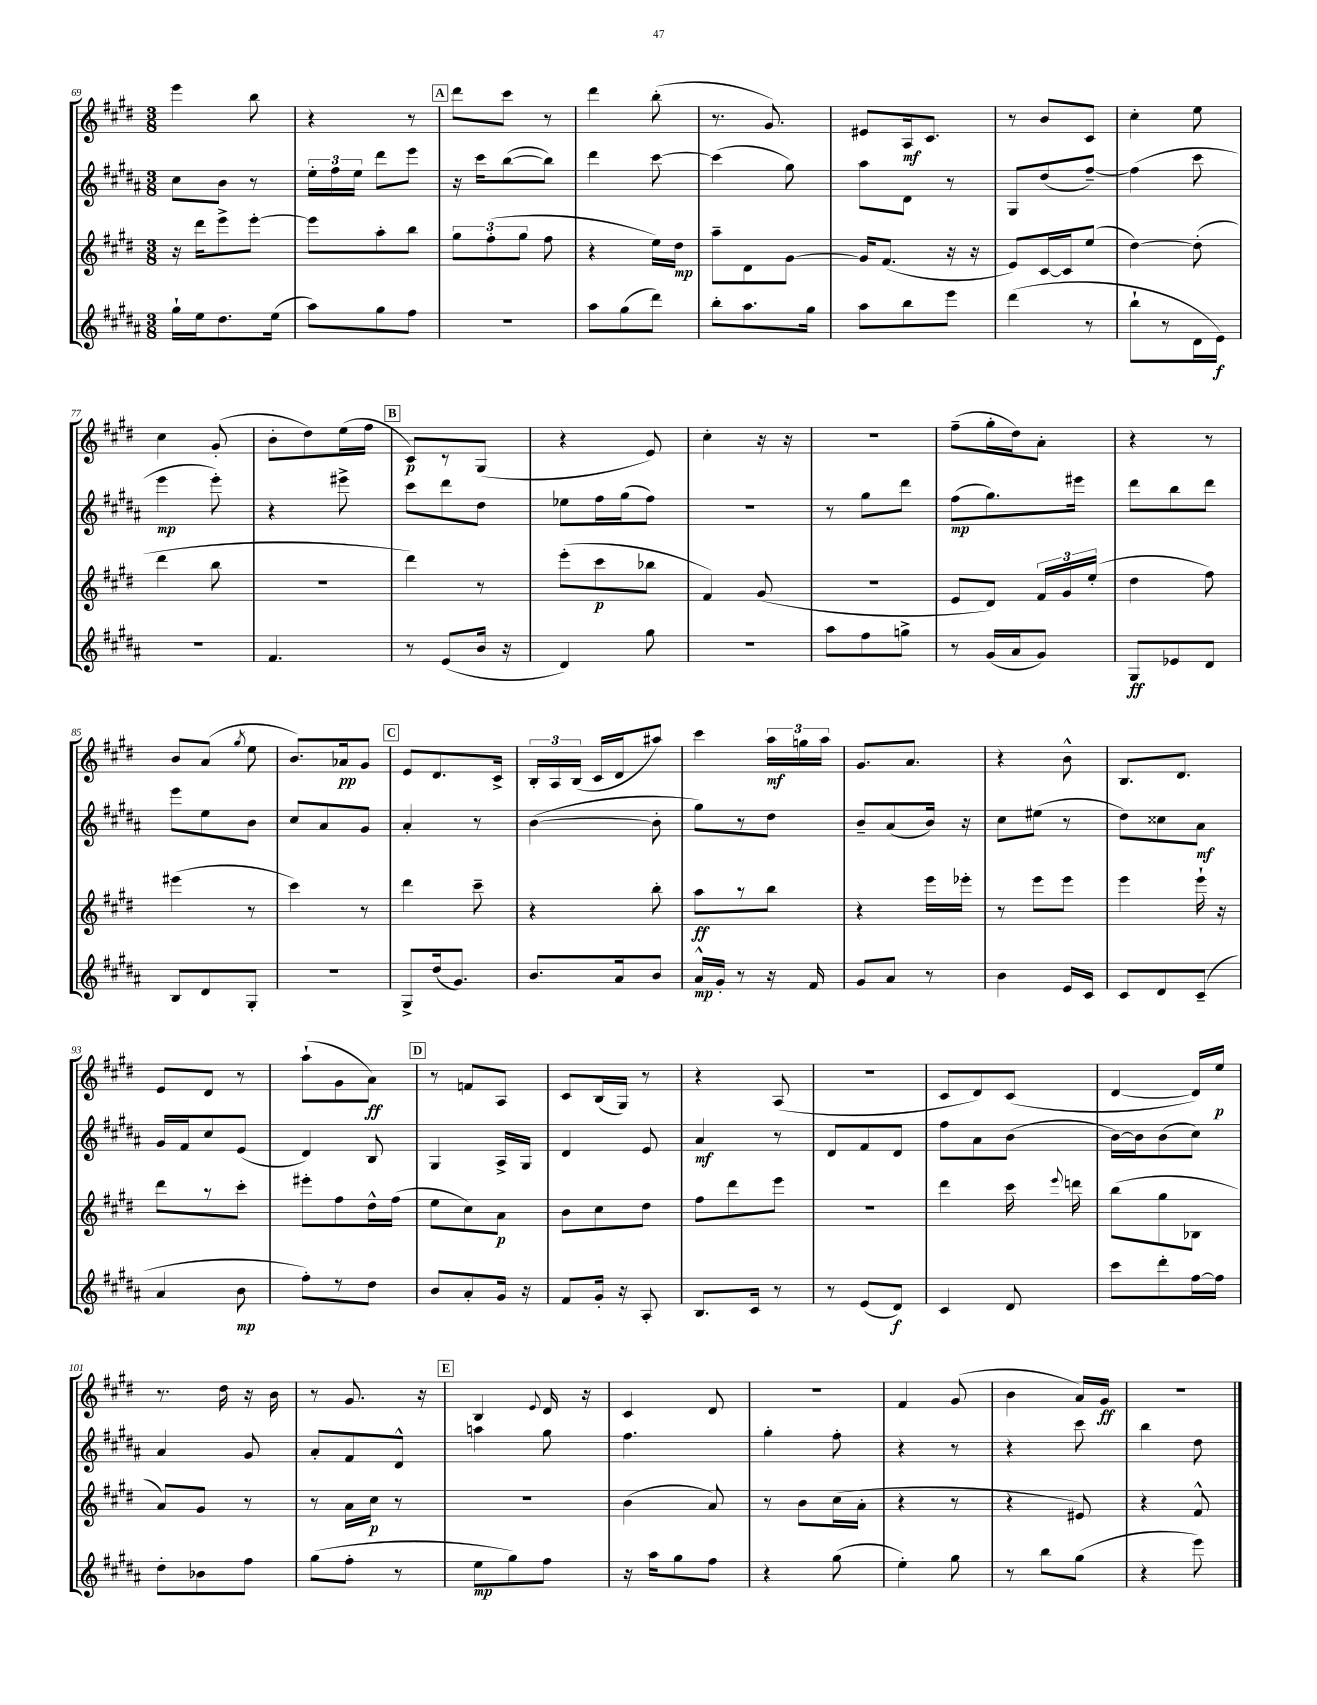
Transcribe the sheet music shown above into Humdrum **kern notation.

**kern	**kern	**kern	**kern
*staff4	*staff3	*staff2	*staff1
*clefG2	*clefG2	*clefG2	*clefG2
*k[f#c#g#d#a#]	*k[f#c#g#d#]	*k[f#c#g#d#a#]	*k[f#c#g#d#]
*M3/8	*M3/8	*M3/8	*M3/8
16gg#`\LL	16r	8cc#\L	4eee\
16ee\J	16ddd#\LK	.	.
8.dd#\	8eee^\	8b\J	.
.	[8eee'\J	8r	8bb\
(16ee\Jk	.	.	.
=	=	=	=
8aa#\L)	8eee\]L	24ee'\LL	4r
.	.	24ff#\	.
.	.	24ee\JJ	.
8gg#\	8aa'\	8ddd#\L	.
8ff#\J	8bb\J	8eee\J	8r
=	=	=	=
4.r	12gg#\L	16r	8ddd#\L
.	.	16ccc#\LK	.
.	(12ff#'\	.	.
.	.	([8bb\	8ccc#\J
.	12gg#\J	.	.
.	8ff#\	8bb\]J)	8r
=	=	=	=
8aa#\L	4r	4ddd#\	4ddd#\
(8gg#\	.	.	.
8ddd#\J)	16ee\LL)	[8ccc#\	(8bb'\
.	16dd#\JJ	.	.
=	=	=	=
8bb'\L	8aa~\L	(4ccc#\]	8.r
8.aa#\	8d#\	.	.
.	.	.	8.g#/)
.	[8g#\J	8gg#\)	.
16gg#\Jk	.	.	.
=	=	=	=
8aa#\L	16g#/]LK	8aa#\L	8e#/L
.	(8.f#/J	.	.
8bb\	.	8d#\J	16A/k
.	.	.	8.c#/J
8eee\J	16r	8r	.
.	16r	.	.
=	=	=	=
(4ddd#\	8e/L)	8G#/L	8r
.	[16c#/L	(8dd#/	8b/L
.	16c#/]J	.	.
8r	(8ee/J	[8ff#~/J)	8c#/J
=	=	=	=
8bb`\L	[4dd#\)	(4ff#\]	4cc#'\
8r	.	.	.
16d#\L	(8dd#'\]	8ccc#\	8ee\
16e\JJ)	.	.	.
=	=	=	=
4.r	4ddd#\	4eee\	4cc#\
.	8bb\	8eee'\)	(8g#'/
=	=	=	=
4.f#/	4.r	4r	8b'\L
.	.	.	8dd#\)
.	.	8eee#^\	(16ee\L
.	.	.	16ff#\JJ
=	=	=	=
8r	4ddd#\)	8ccc#\L	8c#/L)
(8e/L	.	8ddd#\	8r
16b/Jk	8r	8dd#\J	(8G#/J
16r	.	.	.
=	=	=	=
4d#/)	(8eee'\L	8ee-\L	4r
.	8ccc#\	16ff#\L	.
.	.	(16gg#\J	.
8gg#\	8bb-\J	8ff#\J)	8e/)
=	=	=	=
4.r	4f#/)	4.r	4cc#'\
.	(8g#/	.	16r
.	.	.	16r
=	=	=	=
8aa#\L	4.r	8r	4.r
8ff#\	.	8gg#\L	.
8gg^\J	.	8ddd#\J	.
=	=	=	=
8r	8e/L	(8ff#\L	(8ff#~\L
(16g#/LL	8d#/J)	8.gg#\)	16gg#'\L
16a#/J	.	.	16dd#\J)
8g#/J)	24f#/LL	.	8a'\J
.	24g#/	.	.
.	.	16eee#\Jk	.
.	(24ee'/JJ	.	.
=	=	=	=
8G#/L	4dd#\	8ddd#\L	4r
8e-/	.	8bb\	.
8d#/J	8ff#\)	8ddd#\J	8r
=	=	=	=
8B/L	(4eee#\	8eee\L	8b/L
8d#/	.	8ee\	(8a/J
.	.	.	8qgg#/
8G#'/J	8r	8b\J	8ee\
=	=	=	=
4.r	4ccc#\)	8cc#/L	8.b/L)
.	.	8a#/	.
.	.	.	16a-/k
.	8r	8g#/J	8g#/J
=	=	=	=
8G#^/L	4ddd#\	4a#'/	8e/L
(16dd#/k	.	.	8.d#/
8.g#/J)	.	.	.
.	8ccc#~\	8r	.
.	.	.	16c#^/Jk
=	=	=	=
8.b/L	4r	([4b\	24B'/LL
.	.	.	24A/
.	.	.	(24B/JJ
.	.	.	16c#/LL
16a#/k	.	.	16d#/J
8b/J	8bb'\	8b'\]	8aa#/J)
=	=	=	=
16a#^^/LL	8aa\L	8gg#\L)	4ccc#\
16g#'/JJ	.	.	.
8r	8r	8r	.
16r	8bb\J	8dd#\J	24aa\LL
.	.	.	24gg\
16f#/	.	.	.
.	.	.	24aa\JJ
=	=	=	=
8g#/L	4r	8b~/L	8.g#/L
8a#/J	.	(8a#/	.
.	.	.	8.a/J
8r	16eee\LL	16b/Jk)	.
.	16eee-'\JJ	16r	.
=	=	=	=
4b\	8r	8cc#\L	4r
.	8eee\L	(8ee#\J	.
16e/LL	8eee\J	8r	8b^^\
16c#/JJ	.	.	.
=	=	=	=
8c#/L	4eee\	8dd#\L)	8.B/L
8d#/	.	8cc##\	.
.	.	.	8.d#/J
(8c#~/J	16eee`\	8a#\J	.
.	16r	.	.
=	=	=	=
4a#/	8ddd#\L	16g#/LL	8e/L
.	.	16f#/J	.
.	8r	8cc#/	8d#/J
8b\	8ccc#'\J	(8e/J	8r
=	=	=	=
8ff#'\L)	8eee#'\L	4d#/)	(8aa`\L
8r	8ff#\	.	8g#\
8dd#\J	16dd#^^\L	8B/	8a\J)
.	(16ff#\JJ	.	.
=	=	=	=
8b/L	8ee\L	4G#/	8r
8a#'/	8cc#\)	.	8f/L
16g#/Jk	8a\J	16A#^/LL	8A/J
16r	.	16G#/JJ	.
=	=	=	=
8f#/L	8b\L	4d#/	8c#/L
16g#'/Jk	8cc#\	.	(16B/L
16r	.	.	16G#/JJ)
8A#'/	8dd#\J	8e/	8r
=	=	=	=
8.B/L	8ff#\L	4a#/	4r
.	8ddd#\	.	.
16c#/Jk	.	.	.
8r	8eee\J	8r	(8A/
=	=	=	=
8r	4.r	8d#/L	4.r
(8e/L	.	8f#/	.
8d#/J)	.	8d#/J	.
=	=	=	=
4c#/	4ddd#\	8ff#\L	8c#/L
.	.	8a#\	8d#/)
8d#/	16ccc#\	(8b\J	(8c#/J
.	8qqeee/	.	.
.	16ddd\	.	.
=	=	=	=
8ccc#\L	(8bb\L	[16b\LL)	[4d#/
.	.	16b\]J	.
8ddd#'\	8gg#\	(8b\	.
[16ff#\L	8B-\J	8cc#\J)	16d#/]LL)
16ff#\]JJ	.	.	16ee/JJ
=	=	=	=
8dd#'\L	8a/L)	4a#/	8.r
8b-\	8g#/J	.	.
.	.	.	16dd#\
8ff#\J	8r	8g#/	16r
.	.	.	16b\
=	=	=	=
(8gg#\L	8r	8a#'/L	8r
8ff#'\J	16a\LL	8f#/	8.g#/
.	16cc#\JJ	.	.
8r	8r	8d#^^/J	.
.	.	.	16r
=	=	=	=
8ee\L	4.r	4aa\	4B/
8gg#\)	.	.	.
.	.	.	8qqe/
8ff#\J	.	8gg#\	16d#/
.	.	.	16r
=	=	=	=
16r	(4b\	4.ff#\	4c#/
16aa#\LK	.	.	.
8gg#\	.	.	.
8ff#\J	8a/)	.	8d#/
=	=	=	=
4r	8r	4gg#'\	4.r
.	8b\L	.	.
(8gg#\	(16cc#\L	8ff#'\	.
.	16a'\JJ	.	.
=	=	=	=
4ee'\)	4r	4r	4f#/
8gg#\	8r	8r	(8g#/
=	=	=	=
8r	4r	4r	4b\
8bb\L	.	.	.
(8gg#\J	8e#/)	8ccc#\	16a/LL)
.	.	.	16g#/JJ
=	=	=	=
4r	4r	4bb\	4.r
8eee\)	8f#^^/	8dd#\	.
==	==	==	==
*-	*-	*-	*-
